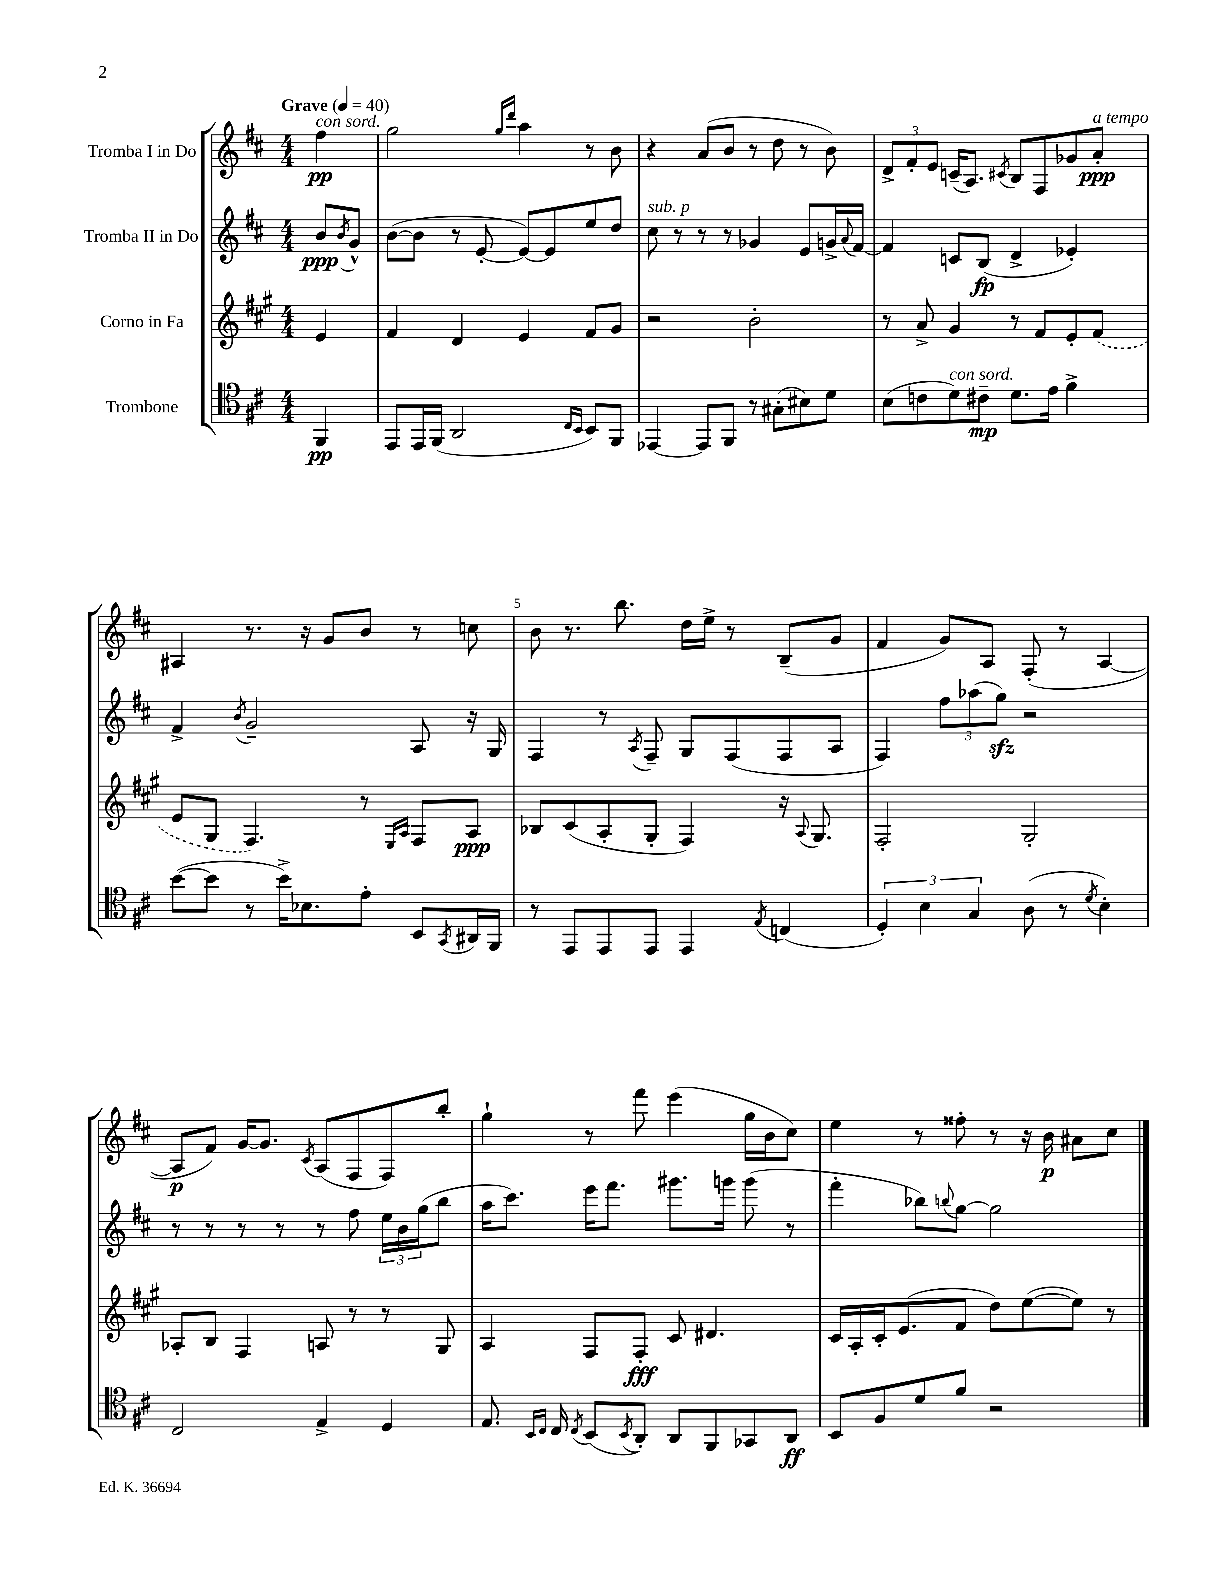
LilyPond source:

<<
\new StaffGroup <<
\new Staff = "s0" \with { instrumentName = "Tromba I in Do" } {
    \clef treble \key d \major \numericTimeSignature \time 4/4 \partial 4 \tempo "Grave" 4 = 40
    fis''4\pp^\markup { \italic "con sord." } |
    g''2 \grace { g''16 d'''16 } a''4 r8 b'8 |
    r4 a'8( b'8 r8 d''8 r8 b'8) |
    \tuplet 3/2 { d'8-> fis'8-. e'8 } c'16--( a8.) \acciaccatura { cis'8 } b8 fis8 ges'8 a'8-.\ppp^\markup { \italic "a tempo" } |
    ais4 r8. r16 g'8 b'8 r8 c''8 |
    b'8 r8. b''8. d''16 e''16-> r8 b8--( g'8 |
    fis'4 g'8) a8 fis8-.( r8 a4~ |
    a8\p fis'8) g'16~ g'8. \acciaccatura { cis'8 } a8( fis8 fis8) b''8-. |
    g''4-! r8 fis'''8 e'''4( g''16 b'16 cis''8) |
    e''4 r8 fisis''8-. r8 r16 b'16\p ais'8 cis''8 \bar "|." |
}
\new Staff = "s1" \with { instrumentName = "Tromba II in Do" } {
    \clef treble \key d \major \numericTimeSignature \time 4/4 \partial 4
    b'8\ppp \acciaccatura { b'8 } g'8-^ |
    b'8~( b'8 r8 e'8~-. e'8~) e'8 e''8 d''8 |
    cis''8^\markup { \italic "sub. p" } r8 r8 r8 ges'4 e'8 g'16-> \appoggiatura { a'8 } fis'16~ |
    fis'4 c'8 b8\fp( d'4-> ees'4-.) |
    fis'4-> \acciaccatura { b'8 } g'2-- a8 r16 g16 |
    fis4 r8 \acciaccatura { a8 } fis8-- g8 fis8( fis8 a8 |
    fis4) \tuplet 3/2 { fis''8 aes''8( g''8\sfz) } r2 |
    r8 r8 r8 r8 r8 fis''8 \tuplet 3/2 { e''16 b'16 g''16( } b''8 |
    a''16 cis'''8.) e'''16 fis'''8. gis'''8. g'''16 g'''8( r8 |
    fis'''4-. bes''8) \appoggiatura { b''8 } g''8~ g''2 \bar "|." |
}
\new Staff = "s2" \with { instrumentName = "Corno in Fa" } {
    \clef treble \key a \major \numericTimeSignature \time 4/4 \partial 4
    e'4 |
    fis'4 d'4 e'4 fis'8 gis'8 |
    r2 b'2-. |
    r8 a'8-> gis'4 r8 fis'8 e'8-. \once \slurDashed fis'8( |
    e'8 gis8 fis4.) r8 \grace { e16 a16 } fis8 a8\ppp |
    bes8 cis'8( a8-. gis8-. fis4) r16 \appoggiatura { a8 } gis8. |
    fis2-. gis2-. |
    aes8-. b8 fis4 a8 r8 r8 gis8 |
    a4 fis8 fis8-.\fff cis'8 dis'4. |
    cis'16 a16-. cis'16-. e'8.( fis'8 d''8) e''8~( e''8) r8 \bar "|." |
}
\new Staff = "s3" \with { instrumentName = "Trombone" } {
    \clef tenor \key d \major \numericTimeSignature \time 4/4 \partial 4
    fis,4\pp |
    e,8 e,16 fis,16( a,2 \grace { cis16 b,16 } b,8) fis,8 |
    ees,4~ ees,8 fis,8 r8 gis8-.( bis8) d'8 |
    b8( c'8 d'8^\markup { \italic "con sord." }) cis'8--\mp d'8. e'16 fis'4-> |
    b'8~( b'8 r8 b'16->) bes8. e'8-. b,8 \acciaccatura { g,8 } ais,16 fis,16 |
    r8 e,8 e,8 e,8 e,4 \acciaccatura { e8 } c4( |
    \tuplet 3/2 { d4-.) b4 g4 } a8( r8 \acciaccatura { d'8 } b4-.) |
    cis2 e4-> d4 |
    e8. \grace { b,16 cis16 } cis16 \acciaccatura { cis8 } b,8( \acciaccatura { b,8 } a,8-.) a,8 fis,8 ges,8 a,8\ff |
    b,8 fis8 d'8 fis'8 r2 \bar "|." |
}
>>
>>
\layout { \context { \Score \override BarNumber.break-visibility = ##(#f #t #t) barNumberVisibility = #(every-nth-bar-number-visible 5) } }
